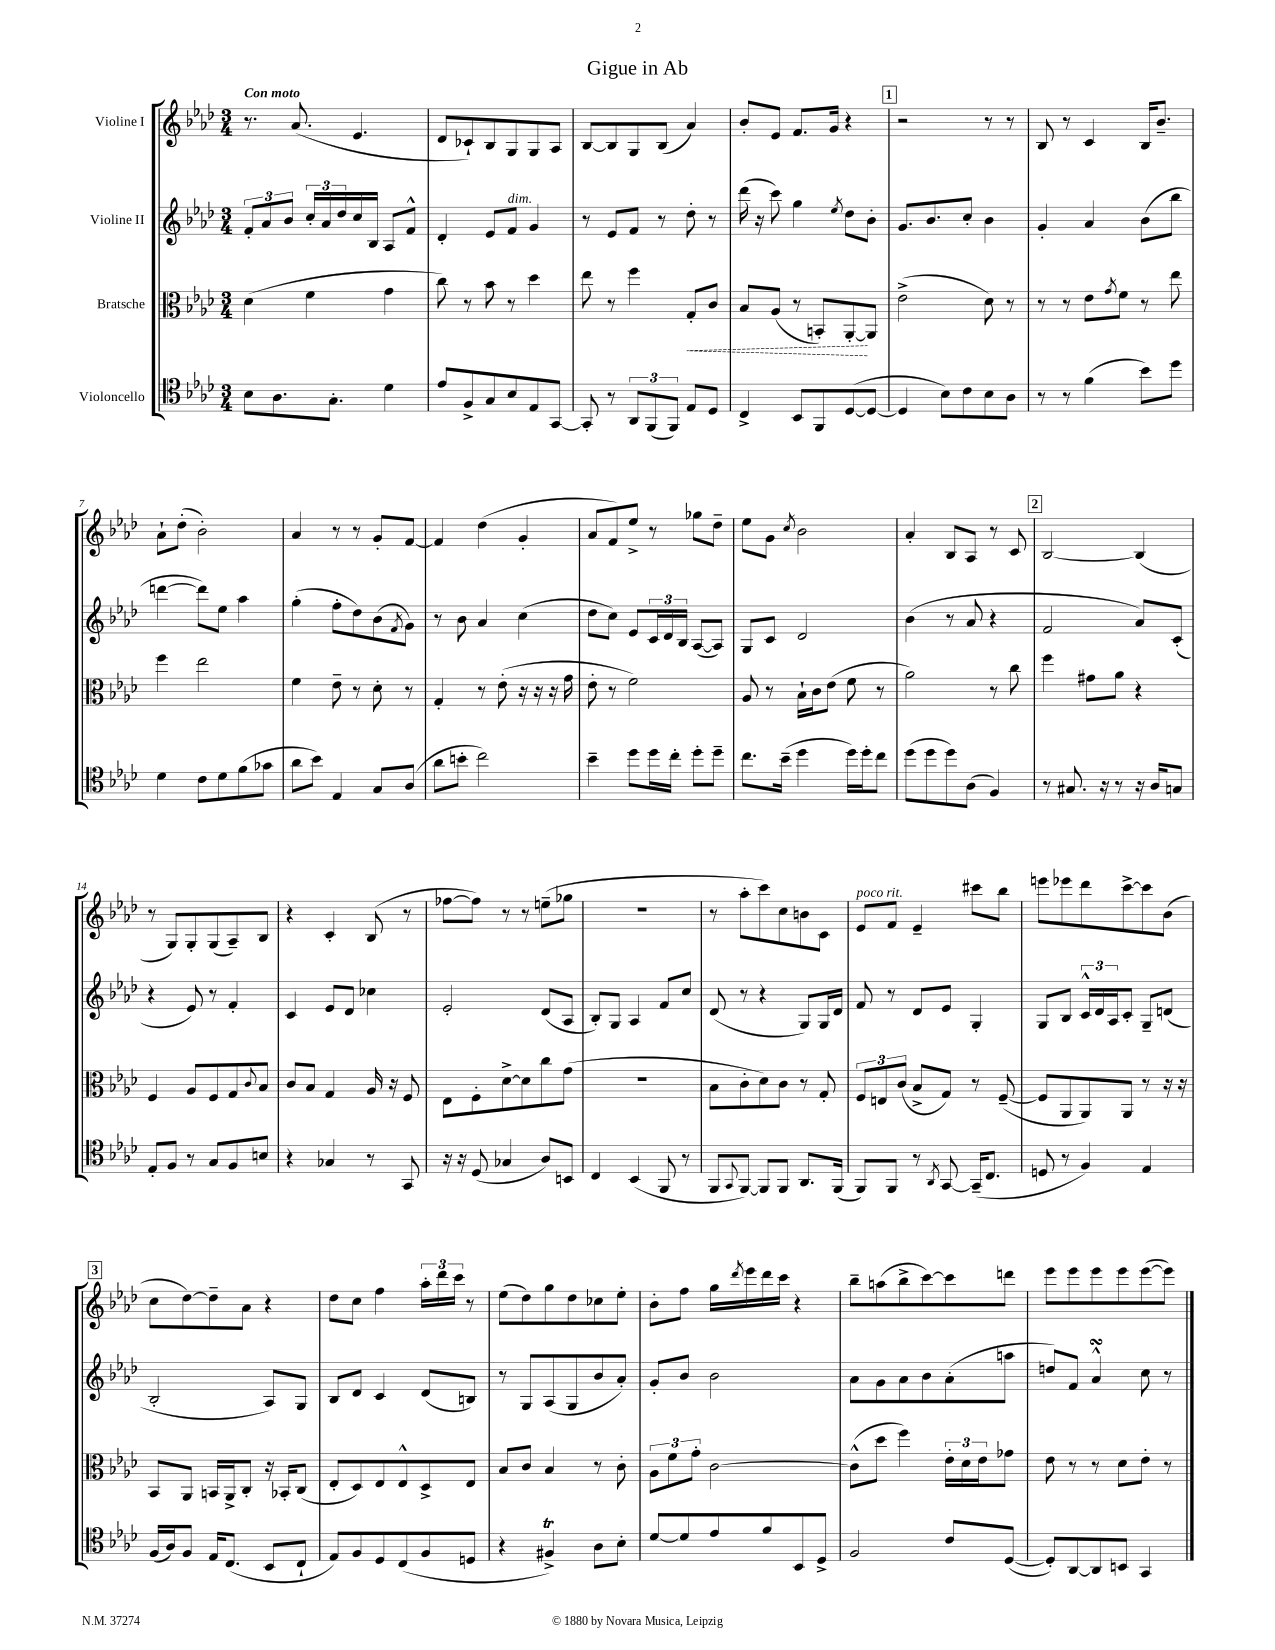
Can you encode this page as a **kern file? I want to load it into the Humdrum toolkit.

**kern	**kern	**dynam	**kern	**kern
*part4	*part3	*part3	*part2	*part1
*staff4	*staff3	*staff3	*staff2	*staff1
*I"Violoncello	*I"Bratsche	*	*I"Violine II	*I"Violine I
*clefC4	*clefC3	*	*clefG2	*clefG2
*k[b-e-a-d-]	*k[b-e-a-d-]	*	*k[b-e-a-d-]	*k[b-e-a-d-]
*M3/4	*M3/4	*	*M3/4	*M3/4
=1	=1	=1	=1	=1
!	!	!	!	!LO:TX:a:B:t=Con moto
8B-\L	(4d-\	.	12f'/L	8.r
.	.	.	12a-/	.
8.A-\	.	.	.	.
.	.	.	12b-/J	.
.	.	.	.	(8.a-/
.	4f\	.	24cc'/LL	.
.	.	.	24a-/	.
8.G'\J	.	.	.	.
.	.	.	24dd-/	.
.	.	.	16cc/	4.e-/
.	.	.	16B-/JJ	.
4d-\	4g\	.	8A-/L	.
.	.	.	8f^^/J	.
=2	=2	=2	=2	=2
8e-/L	8cc\)	.	4d-'/	8d-/L
8F^/	8r	.	.	8c-X`/)
8G/	8b-\	.	8e-/L	8B-/
!	!	!	!LO:TX:a:i:t=dim.	!
8B-/	8r	.	8f/J	8G/
8E-/	4dd-\	.	4g/	8G/
[8GG/J	.	.	.	8A-/J
=3	=3	=3	=3	=3
8GG'/]	8ee-\	.	8r	[8B-/L
8r	8r	.	8e-/L	8B-/]
12AA-/L	4ff\	.	8f/J	8G/
(12FF/	.	.	.	.
.	.	.	8r	(8B-/J
12FF/J)	.	.	.	.
!	!	!LO:HP:b	!	!
8E-/L	8G'/L	<	8dd-'\	4a-/)
8D-/J	8c/J	.	8r	.
=4	=4	=4	=4	=4
4C^/	8B-/L	.	(16ddd-\	8b-'/L
.	.	.	16r	.
.	(8A-/J	.	8ccc\)	8e-/J
8BB-/L	8r	.	4gg\	8.f/L
8FF/	8BBn'/L)	.	.	.
.	.	.	.	16g/Jk
.	.	.	8qee-/	.
([8D-/	[8AA-'/	.	8dd-\L	4r
8D-/J_	8AA-/J]	[	8b-'\J	.
!!LO:REH:place=s1:t=1
=5	=5	=5	=5	=5
4D-/]	(2e-^\	.	8.g/L	2r
.	.	.	8.b-/	.
8B-\L)	.	.	.	.
8c\	.	.	8cc'/J	.
8B-\	8d-\)	.	4b-\	8r
8A-\J	8r	.	.	8r
=6	=6	=6	=6	=6
8r	8r	.	4g'/	8B-/
8r	8r	.	.	8r
(4f\	8e-\L	.	4a-/	4c/
.	8qg/	.	.	.
.	8f\J	.	.	.
8b-\L)	8r	.	(8b-\L	16B-/KL
.	.	.	.	8.b-~/J
8dd-\J	8ee-\	.	8bb-\J	.
!!LO:LB:g=z
=7	=7	=7	=7	=7
4d-\	4ff\	.	[4dddn\	8a-`\L
.	.	.	.	(8dd-'\J
8c\L	2ee-\	.	8ddd\L])	2b-'\)
8d-\	.	.	8ee-\J	.
(8f\	.	.	4aa-\	.
8g-X\J	.	.	.	.
=8	=8	=8	=8	=8
8a-\L	4f\	.	(4gg'\	4a-/
8b-\J)	.	.	.	.
4E-/	8e-~\	.	8ff'\L	8r
.	8r	.	8dd-\)	8r
8G/L	8d-'\	.	(8b-\	8g'/L
.	.	.	8qf/	.
(8A-/J	8r	.	8g\J)	[8f/J
=9	=9	=9	=9	=9
8a-\L	4G'/	.	8r	4f/]
8bn'\J	.	.	8b-\	.
2cc\)	8r	.	4a-/	(4dd-\
.	(8e-'\	.	.	.
.	16r	.	(4cc\	4g'/
.	16r	.	.	.
.	16r	.	.	.
.	16g\	.	.	.
=10	=10	=10	=10	=10
4b-~\	8e-'\	.	8dd-\L	8a-/L
.	8r	.	8cc\J)	8f/)
8dd-\L	2f\)	.	8e-/L	8ee-^/J
16dd-\L	.	.	24c/L	8r
.	.	.	24d-/	.
16cc'\JJ	.	.	.	.
.	.	.	24B-/JJ	.
8dd-'\L	.	.	([8A-/L	8gg-X\L
8dd-~\J	.	.	8A-/J])	8dd-~\J
=11	=11	=11	=11	=11
8.cc\L	8A-/	.	8G/L	8ee-\L
.	8r	.	8c/J	8g\J
(16b-~\Jk	.	.	.	.
.	.	.	.	8qcc/
4dd-\	16B-`\LL	.	2d-/	2b-\
.	16c\J	.	.	.
.	(8e-\J	.	.	.
16dd-\LL)	8f\	.	.	.
16dd-'\J	.	.	.	.
8cc\J	8r	.	.	.
=12	=12	=12	=12	=12
(8dd-\L	2a-\)	.	(4b-\	4a-'/
8dd-\	.	.	.	.
8dd-\)	.	.	8r	8B-/L
(8A-\J	.	.	8a-/	8A-/J
4F/)	8r	.	4r	8r
.	8cc\	.	.	8c/
!!LO:REH:place=s1:t=2
=13	=13	=13	=13	=13
8r	4ff\	.	2f/	[2B-/
8.G#X/	.	.	.	.
.	8g#X\L	.	.	.
16r	.	.	.	.
8r	8a-\J	.	.	.
16r	4r	.	8a-/L)	(4B-/]
16A-/KL	.	.	.	.
8Gn/J	.	.	(8c'/J	.
!!LO:LB:g=z
=14	=14	=14	=14	=14
8E-'/L	4F/	.	4r	8r
8F/J	.	.	.	8G/L)
8r	8A-/L	.	8e-/)	8G'/
8G/L	8F/	.	8r	(8G/
8F/	8G/	.	4f'/	8A-~/)
.	8qqc/	.	.	.
8Bn/J	8B-/J	.	.	8B-/J
=15	=15	=15	=15	=15
4r	8c/L	.	4c/	4r
.	8B-/J	.	.	.
4G-X/	4G/	.	8e-/L	4c'/
.	.	.	8d-/J	.
8r	16A-/	.	4cc-X\	(8B-/
.	16r	.	.	.
8GG/	8F/	.	.	8r
=16	=16	=16	=16	=16
16r	8E-\L	.	2e-'/	[8ff-X\L
16r	.	.	.	.
(8D-/	8F'\	.	.	8ff-\J])
4G-X/	[8d-^\	.	.	8r
.	8d-\]	.	.	8r
8A-/L)	8cc\	.	(8d-/L	(8een~\L
8BBn/J	(8g\J	.	8A-/J	8gg-X\J
=17	=17	=17	=17	=17
4C/	2.r	.	8B-'/L)	2.r
.	.	.	8G/J	.
(4BB-/	.	.	4A-/	.
8FF/	.	.	8f/L	.
8r	.	.	8cc/J	.
=18	=18	=18	=18	=18
8FF/L	8B-\L	.	(8d-/	8r
8qqGG/	.	.	.	.
[8FF/J)	8c'\	.	8r	8aa-'\L
8FF/L]	8d-\)	.	4r	8ccc\)
8FF/J	8c\J	.	.	8cc\
8.AA-/L	8r	.	8G/L)	8bn\
.	8G'/	.	16G/L	8c\J
(16FF/Jk	.	.	16d-/JJ	.
=19	=19	=19	=19	=19
!	!	!	!	!LO:TX:a:i:t=poco rit.
8FF/L)	12F/L	.	8f/	8e-/L
.	12En/	.	.	.
8FF/J	.	.	8r	8f/J
.	(12c/J	.	.	.
8r	8B-^/L	.	8d-/L	4e-~/
8qAA-/	.	.	.	.
[8GG/	8G/J)	.	8e-/J	.
(16GG~/KL]	8r	.	4G'/	8ccc#X\L
8.C/J	.	.	.	.
.	([8F~/	.	.	8bb-\J
=20	=20	=20	=20	=20
8Dn/	8F/L]	.	8G/L	8eeen\L
8r	8AA-/	.	8B-/J	8eee-X\
4F/)	8AA-/)	.	24c^^/LL	8ddd-\
.	.	.	24d-/	.
.	.	.	24A-/J	.
.	8AA-/J	.	8c'/J	[8ccc^\
4E-/	8r	.	8G~/L	8ccc\]
.	16r	.	(8dn/J	(8b-\J
.	16r	.	.	.
!!LO:LB:g=z
!!LO:REH:place=s1:t=3
=21	=21	=21	=21	=21
(16F/LL	8BB-/L	.	2B-'/	8cc\L
16A-/J)	.	.	.	.
8F/J	8AA-/J	.	.	[8dd-\)
16E-/KL	16BBn/LL	.	.	8dd-~\]
(8.C/J	16AA-^/J	.	.	.
.	8C'/J	.	.	8a-\J
8BB-/L	16r	.	8A-/L)	4r
.	16BB-X'/KL	.	.	.
8C`/J	(8C/J	.	8G/J	.
=22	=22	=22	=22	=22
8E-/L)	8E-'/L	.	8B-/L	8dd-\L
8F/	8D-/)	.	8d-/J	8cc\J
8D-/	8E-/	.	4c/	4ff\
(8C/	8E-^^/	.	.	.
8F/	8D-^/	.	(8d-/L	24aa-'\LL
.	.	.	.	24ddd-\
.	.	.	.	24ccc\JJ
8Dn/J	8E-/J	.	8Bn/J)	8r
=23	=23	=23	=23	=23
4r	8B-/L	.	8r	(8ee-\L
.	8c/J	.	8G/L	8dd-\)
4F#Xt^/)	4B-/	.	(8A-/	8gg\
.	.	.	8G/	8dd-\
8A-\L	8r	.	8b-/	8cc-X\
8B-'\J	8c'\	.	8a-'/J)	8ee-'\J
=24	=24	=24	=24	=24
[8d-/L	12A-\L	.	8g'/L	8b-'\L
.	12f\	.	.	.
8d-/]	.	.	8b-/J	8ff\J
.	12g'\J	.	.	.
8e-/	[2c\	.	2b-\	16gg\LL
.	.	.	.	8qddd-/
.	.	.	.	16eee-\
8f/	.	.	.	16ddd-\
.	.	.	.	16ccc\JJ
8BB-/	.	.	.	4r
8D-^/J	.	.	.	.
=25	=25	=25	=25	=25
2F/	(8c^^\L]	.	8a-\L	8bb-~\L
.	8dd-\J	.	8g\	(8aan\
.	4ff\)	.	8a-\	8bb-^\
.	.	.	8b-\	[8ccc\)
8c/L	24e-'\LL	.	(8a-'\	8ccc\]
.	24d-\	.	.	.
.	24e-\J	.	.	.
([8D-/J	8g-X\J	.	8aan\J	8dddn\J
=26	=26	=26	=26	=26
8D-'/L])	8e-\	.	8ddn/L)	8eee-\L
[8AA-/	8r	.	8f/J	8eee-\
8AA-/]	8r	.	4a-sSSs^^/	8eee-\
8BBn/J	8d-\L	.	.	8eee-\
4GG/	8e-'\J	.	8cc\	([8eee-\
.	8r	.	8r	8eee-\J])
==	==	==	==	==
*-	*-	*-	*-	*-
